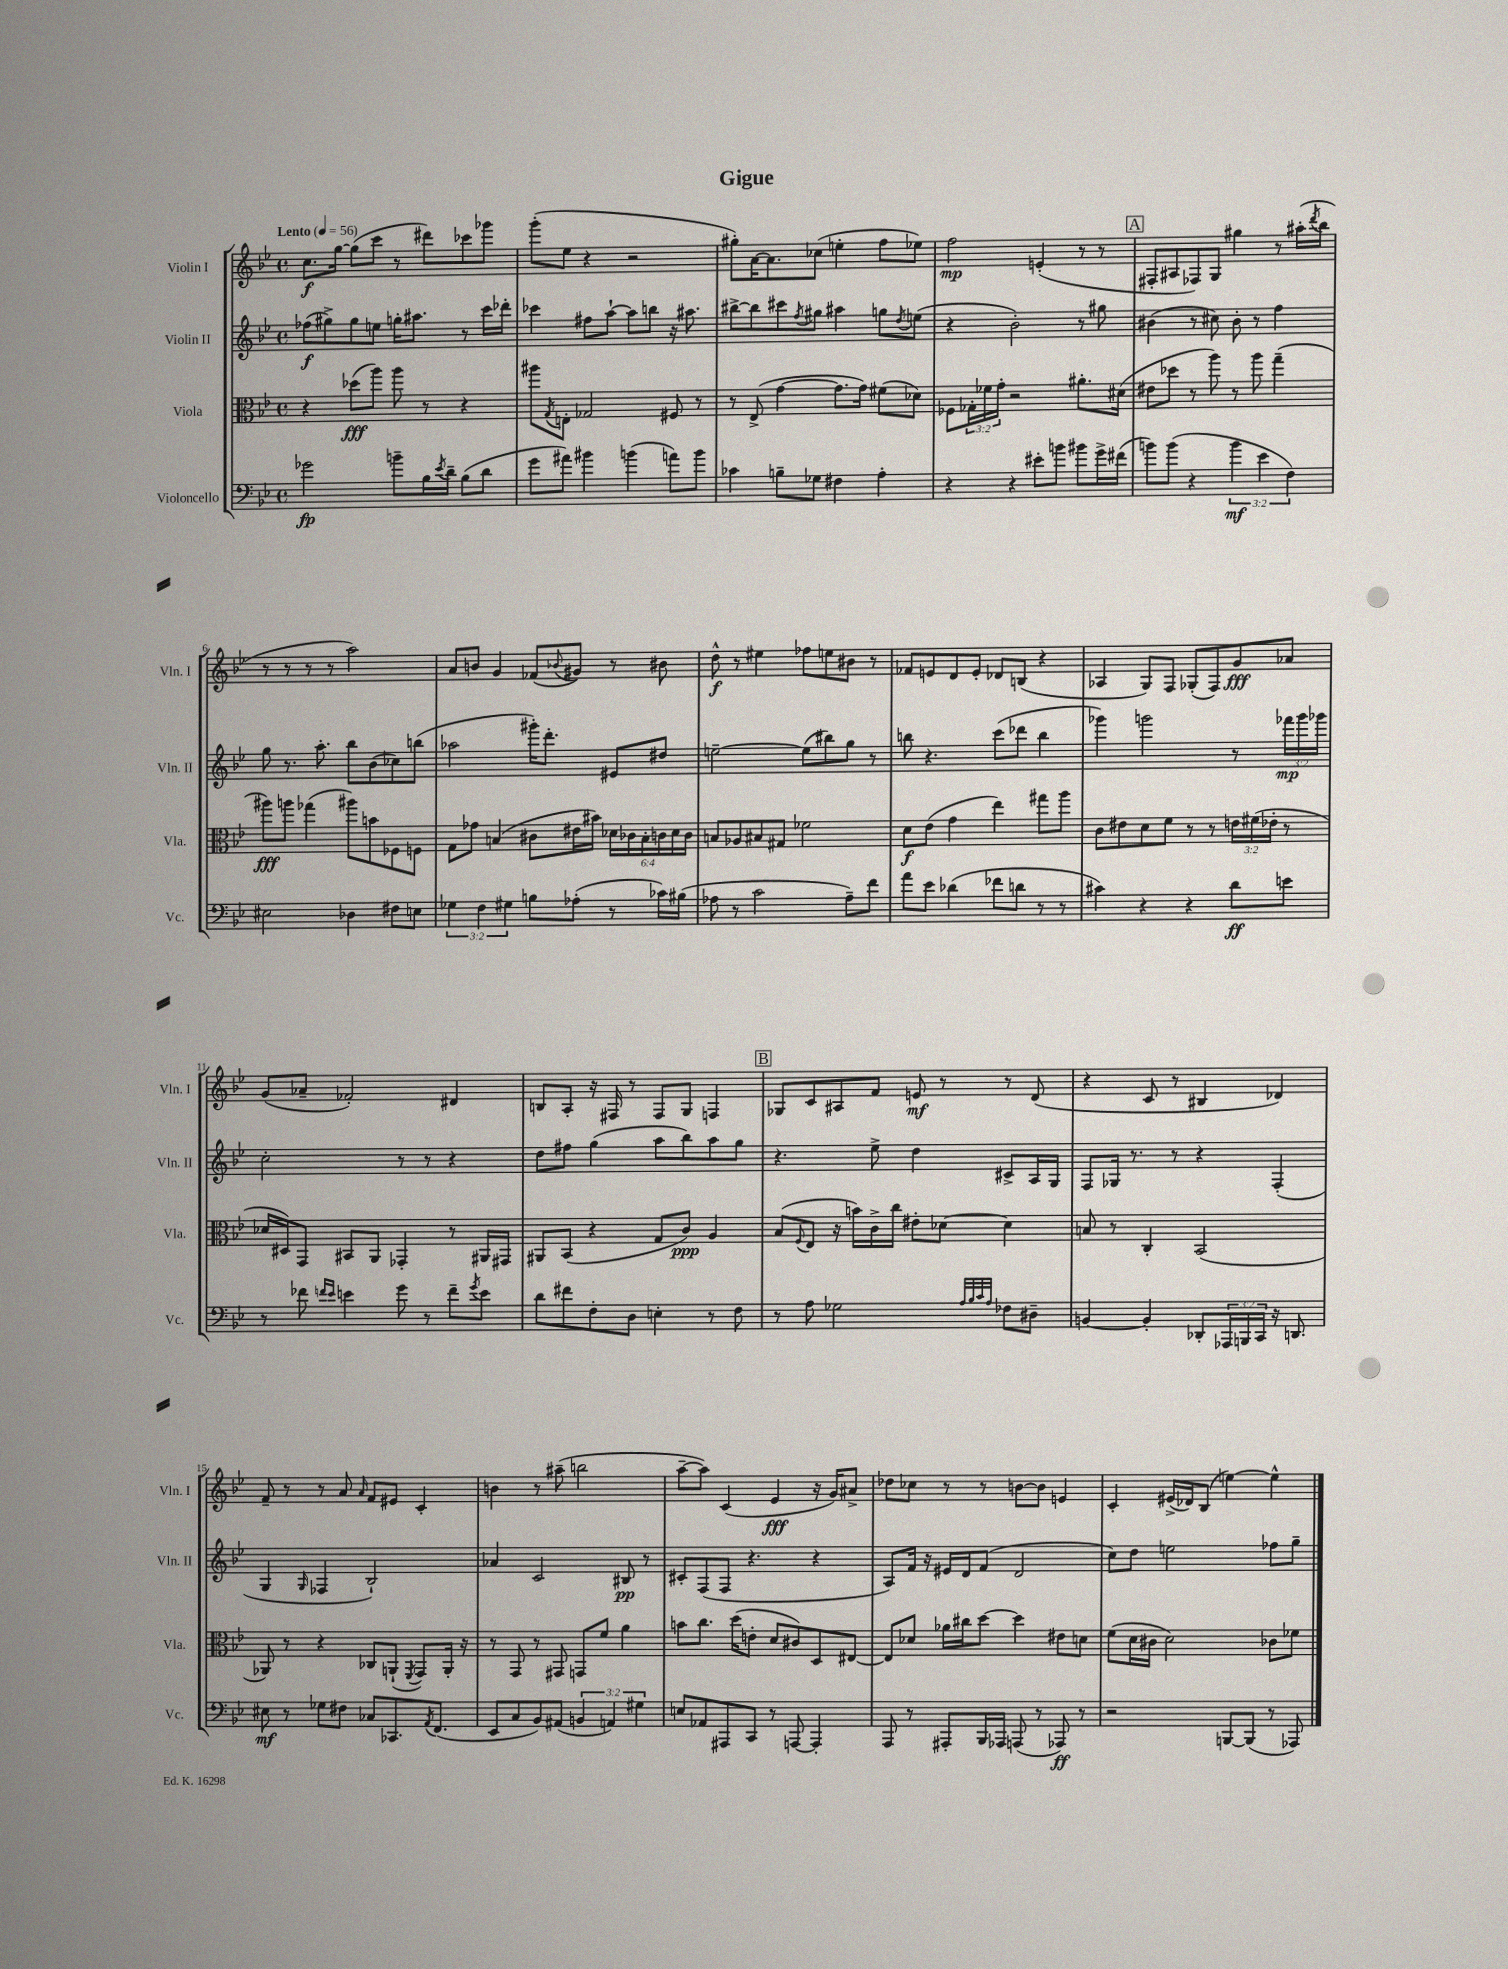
\header { title = "Gigue" }
<<
\new StaffGroup <<
\new Staff = "s0" \with { instrumentName = "Violin I" shortInstrumentName = "Vln. I" } {
    \clef treble \key bes \major \defaultTimeSignature \time 4/4 \tempo "Lento" 4 = 56
    c''8.\f g''16~ g''8( c'''8 r8 dis'''8) ces'''8 ges'''8 |
    g'''8-.( ees''8 r4 r2 |
    gis''8-.) a'16~ a'8. ces''8( e''4-. f''8 ees''8) |
    f''2\mp e'4-.( r8 r8 |
    \mark \markup { \box "A" } fis8-. ais8 fes8) g8 gis''4 r8 ais''16-.( \acciaccatura { d'''8 } bes''16 |
    r8 r8 r8 r8 a''2) |
    a'8 b'8 g'4 fes'8( \appoggiatura { bes'8 } gis'8) r8 bis'8 |
    d''8-^\f r8 eis''4 fes''8 e''8 bis'8 r8 |
    fes'8 e'8 d'8 e'8-. des'8 b8( r4 |
    aes4 g8) f8 ges8-.( f8) g'8\fff aes'8 |
    g'8( aes'8-- fes'2-.) dis'4 |
    b8 a8-. r16 fis16 r8 fis8 g8 f4 |
    \mark \markup { \box "B" } ges8 c'8 ais8 f'8 e'8\mf r8 r8 d'8( |
    r4 c'8 r8 bis4 des'4) |
    f'8-- r8 r8 a'8 \grace { a'16 } f'8 eis'8 c'4-. |
    b'4 r8 ais''8--( b''2 |
    a''8~-- a''8) c'4( ees'4\fff r16 g'16) ais'8-> |
    des''8 ces''8 r8 r8 b'8~ b'8 e'4 |
    c'4-. eis'16->( des'16) bes8( e''4~) e''4-^ \bar "|." |
}
\new Staff = "s1" \with { instrumentName = "Violin II" shortInstrumentName = "Vln. II" } {
    \clef treble \key bes \major \defaultTimeSignature \time 4/4 \override Staff.TupletNumber.text = #tuplet-number::calc-fraction-text
    fes''8\f( gis''8->) gis''8 e''8 g''16-. ais''8. r8 c'''16 des'''16-. |
    ces'''4 fis''8 a''8~-! a''8 b''8 r16 ais''8. |
    bis''8~-> bis''8 cis'''8 \acciaccatura { f''8 } gis''8 ais''4 g''8 \acciaccatura { d''8 } e''8( |
    r4 bes'2-.) r8 gis''8 |
    \mark \markup { \box "A" } bis'4( r8 cis''8) bis'8-. r8 f''4 |
    g''8 r8. a''8.-. bes''8 bes'8( ces''8) b''8( |
    aes''2 gis'''16-.) d'''8.-. eis'8 dis''8 |
    e''2~-- e''8( bis''8) g''8 r8 |
    b''8 r4. c'''8( des'''8 b''4 |
    ges'''4) g'''2 r8 \tuplet 3/2 { fes'''16\mp g'''16 ges'''16 } |
    c''2-. r8 r8 r4 |
    d''8 fis''8 g''4( a''8 bes''8) a''8 g''8 |
    \mark \markup { \box "B" } r4. ees''8-> d''4 cis'8-> a16 g16 |
    f8 ges16 r8. r8 r4 f4-.( |
    g4 \grace { g16 } fes4 bes2-!) |
    aes'4 c'2 bis8\pp r8 |
    cis'8-. f8( f8 r4. r4 |
    a8) f'16 r16 eis'16 d'16 f'8( d'2 |
    c''8) d''8 e''2 fes''8 g''8-- \bar "|." |
}
\new Staff = "s2" \with { instrumentName = "Viola" shortInstrumentName = "Vla." } {
    \clef alto \key bes \major \defaultTimeSignature \time 4/4 \override Staff.TupletNumber.text = #tuplet-number::calc-fraction-text
    r4 des''8\fff( a''8) a''8 r8 r4 |
    ais''8 \acciaccatura { g8 } e8-. ges2 fis8 r8 |
    r8 ees8->( g'4~ g'8. g'16) fis'8( des'8) |
    fes8 \tuplet 3/2 { ges16-. fes'16 g'16-. } r2 ais'8.-. dis'16( |
    \mark \markup { \box "A" } eis'8 des''8 r8 a''8) r8 a''8 g''4--( |
    ais''8\fff) a''8 ges''4( ais''8) b'8 fes8 f8 |
    g8 ges'8 b4( cis'8 eis'16 bis'16) \tuplet 6/4 { des'16 ces'16 b16-. c'16 des'16 c'16 } |
    b8 aes8 bis8 gis8 fes'2 |
    d'8\f ees'8( g'4 ees''4) gis''8 a''8 |
    c'8 eis'8 d'8 f'8 r8 r8 \tuplet 3/2 { e'16 fis'16( ees'16-. } r8 |
    des'16 dis16) g,8 bis,8 a,8 ges,4-. r8 ais,16 gis,16 |
    ais,8 bes,8( r4 g8 c'8\ppp) a4 |
    \mark \markup { \box "B" } bes8( \appoggiatura { f8 } ees8 r16 b'16) c'16-> c''16 eis'8-. des'8~ des'4 |
    b8 r8 c4-. bes,2( |
    aes,8) r8 r4 ces8 a,8-!( \acciaccatura { f,8 } g,8) a,16-. r16 |
    r8 g,8 r8 gis,8 g,8 f'8 a'4 |
    b'8 c''8. d''16( e'8-. d'8 cis'8) d8 eis8~ |
    eis8 des'8 aes'16 cis''16 d''8~ d''4 eis'8 d'8 |
    f'8( d'16 cis'16 d'2) ces'8 fes'8 \bar "|." |
}
\new Staff = "s3" \with { instrumentName = "Violoncello" shortInstrumentName = "Vc." } {
    \clef bass \key bes \major \defaultTimeSignature \time 4/4 \override Staff.TupletNumber.text = #tuplet-number::calc-fraction-text
    ges'2\fp b'8-- bes16 \acciaccatura { ees'8 } d'16-- bes8( d'8 |
    g'8 ais'8) bis'4 b'4( a'8) b'8 |
    ces'4 b8-- ges8 fis4 a4-. |
    r4 r4 eis'8-. b'8 bis'8 g'16-> fis'16( |
    \mark \markup { \box "A" } b'8) b'8( r4 \tuplet 3/2 { b'4\mf ees'4 f4) } |
    eis2 des4 fis8 e8 |
    \tuplet 3/2 { ges4 f4 gis4 } b8 aes8-.( r8 ces'16) bis16( |
    aes8 r8 c'2 aes8--) f'8 |
    a'8 ees'8 des'4( fes'8 d'8 r8 r8 |
    cis'4) r4 r4 d'8\ff e'8 |
    r8 fes'8 \grace { f'16 ees'16 } e'4 g'8 r8 f'8-- \acciaccatura { g'8 } e'8 |
    d'8 fis'8 f8-. d8 e4-. r8 f8 |
    \mark \markup { \box "B" } r8 a8 ges2 \grace { a32 bes32 c'32 a32 } fes8 dis8-- |
    b,4~ b,4-. des,8-. \tuplet 3/2 { aes,,16 b,,16 c,16 } r16 d,8. |
    eis8\mf r8 ges8 fis8 ces8 ces,8. \acciaccatura { a,8 } f,8.( |
    ees,8 c8 bes,8) ais,8( \tuplet 3/2 { b,4 a,4) gis4 } |
    e8 aes,8 ais,,8 c,8 r8 a,,8~ a,,4-. |
    a,,8 r8 ais,,8-. bes,,16 aes,,16 a,,8( r8 aes,,8\ff) r8 |
    r2 b,,8~ b,,8( r8 aes,,8) \bar "|." |
}
>>
>>
